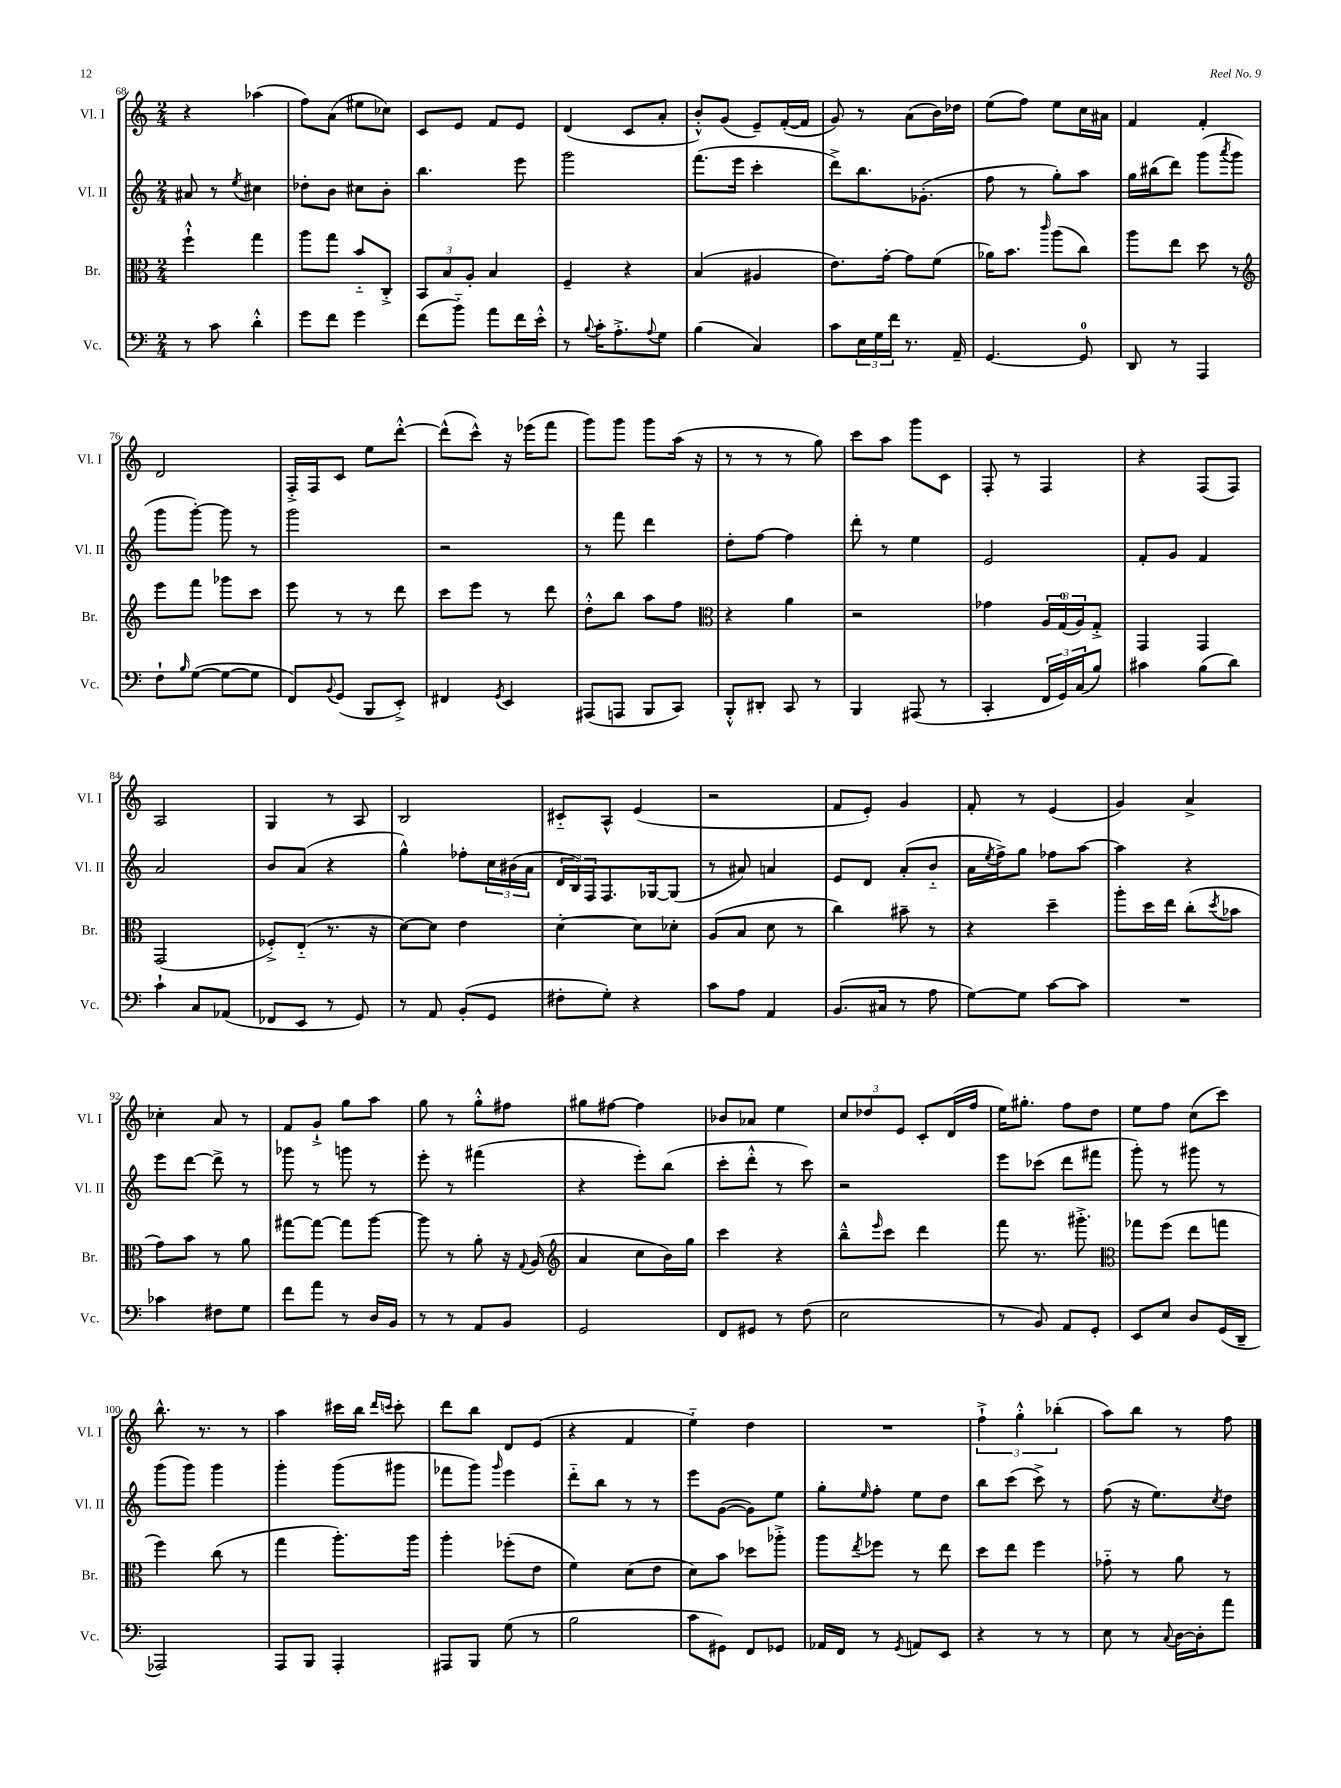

**kern	**kern	**kern	**kern
*staff4	*staff3	*staff2	*staff1
*clefF4	*clefC3	*clefG2	*clefG2
*k[]	*k[]	*k[]	*k[]
*M2/4	*M2/4	*M2/4	*M2/4
8r	4ff`^^\	8a#/	4r
8c\	.	8r	.
.	.	8qee/	.
4d'^^\	4gg\	4cc#\	(4aa-\
=	=	=	=
8g\L	8aa\L	8dd-'\L	8ff\L)
8f\J	8gg\J	8b\J	(8a\J
4g\	8b'~/L	8cc#\L	8ee#\L
.	8C'^/J	8b'\J	8cc-\J)
=	=	=	=
(8f\L	12BB/L	4.bb\	8c/L
.	12B/	.	.
8b'~\J)	.	.	8e/J
.	12A'/J	.	.
8a\L	4B/	.	8f/L
16f\L	.	8eee\	8e/J
16e'^^\JJ	.	.	.
=	=	=	=
8r	4F~/	2ggg\	(4d/
8qqB/	.	.	.
16c'\LK	.	.	.
8.A'^\	.	.	.
.	4r	.	8c/L
8qqA/	.	.	.
8G\J	.	.	8a'/J
=	=	=	=
(4B\	(4B/	(8.fff\L	8b'^^/L)
.	.	.	(8g/J
.	.	16eee\Jk	.
4C/)	4A#/	4ccc'\	8e~/L)
.	.	.	([16f'/L
.	.	.	16f/]JJ
=	=	=	=
8c\L	8.e\L)	8ddd^\L)	8g/)
24E\L	.	8.bb\	8r
24G\	.	.	.
.	[16g'\Jk	.	.
24f\JJ	.	.	.
8.r	8g\]L	.	(8a\L
.	.	(8.g-'\J	.
.	(8f\J	.	16b\L)
16AA~/	.	.	16dd-\JJ
=	=	=	=
[4.GG/	16a-\LK)	8ff\	(8ee\L
.	8.b\J	.	.
.	.	8r	8ff\J)
.	16qqccc/	.	.
.	(8aa\L	8gg'\L)	8ee\L
8GG/]	8cc\J)	8aa\J	16cc\L
.	.	.	16a#\JJ
=	=	=	=
8DD/	8aa\L	16gg\LL	4f/
.	.	(16bb#\J	.
8r	8ee\J	8ddd\J)	.
4AAA/	8dd\	(8ggg\L	4f'/
.	.	8qaaa/	.
.	8r	8ggg\J	.
=	=	=	=
*	*clefG2	*	*
8F`\L	8eee\L	8ggg\L	2d/
16qqB/	.	.	.
([8G\J	8fff\J	[8ggg'\J)	.
8G\_L	8ggg-\L	8ggg\]	.
8G\]J	8ccc\J	8r	.
=	=	=	=
8FF/L)	8eee\	2ggg\	16F'^/LL
.	.	.	16F/J
8qqBB/	.	.	.
(8GG/J	8r	.	8c/J
8BBB/L	8r	.	8ee\L
8EE'^/J)	8ddd\	.	[8ddd'^^\J
=	=	=	=
4FF#/	8ccc\L	2r	(8ddd^^\]L
.	8eee\J	.	8ccc^^\J)
8qGG/	.	.	.
4EE/	8r	.	16r
.	.	.	(16eee-\LK
.	8ddd\	.	8fff\J
=	=	=	=
(8AAA#/L	8dd'^^\L	8r	8ggg\L)
8AAA/J	8bb\J	8fff\	8ggg\J
8BBB/L	8aa\L	4ddd\	8ggg\L
8CC/J)	8ff\J	.	(16aa\Jk
.	.	.	16r
=	=	=	=
*	*clefC3	*	*
8BBB'^^/L	4r	8dd'\L	8r
8DD#'/J	.	[8ff\J	8r
8CC/	4a\	4ff\]	8r
8r	.	.	8gg\)
=	=	=	=
4BBB/	2r	8ddd'\	8ccc\L
.	.	8r	8aa\J
(8AAA#/	.	4ee\	8ggg\L
8r	.	.	8c\J
=	=	=	=
4CC'/	4g-\	2e/	8F'/
.	.	.	8r
24FF/LL	24A/LL	.	4F/
24GG/)	(24G/	.	.
(24C/J	24A/J)	.	.
8B/J)	8G'^/J	.	.
=	=	=	=
4c#\	4GG/	8f'/L	4r
.	.	8g/J	.
(8B\L	4GG/	4f/	(8F/L
8d\J)	.	.	8F/J)
=	=	=	=
4c`\	(2GG/	2a/	2A/
8C/L	.	.	.
(8AA-/J	.	.	.
=	=	=	=
8FF-/L	8F-'^/L)	8b/L	4G/
8EE/J	(8E'~/J	(8a/J	.
8r	8.r	4r	8r
8GG/)	.	.	8A/
.	16r	.	.
=	=	=	=
8r	[8d\L)	4gg^^\)	2B/
8AA/	8d\]J	.	.
(8BB'/L	4e\	8ff-'\L	.
8GG/J	.	24cc\L	.
.	.	(24b#\	.
.	.	24a\JJ	.
=	=	=	=
8F#'\L	[4d'\	24d/LL	8c#'~/L
.	.	24B/)	.
.	.	24F/J	.
8G'\J)	.	8.F/	8A^^/J
4r	8d\]L	.	(4e/
.	.	[16G-/k	.
.	8d-'\J	(8G-/]J	.
=	=	=	=
8c\L	(8A/L	8r	2r
8A\J	8B/J	8a#/)	.
4AA/	8d\	4a/	.
.	8r	.	.
=	=	=	=
(8.BB/L	4cc\)	8e/L	8f/L
.	.	8d/J	8e'/J)
16C#/Jk	.	.	.
8r	8b#~\	(8a'/L	4g/
8A\	8r	8b'~/J	.
=	=	=	=
[8G\L)	4r	16a\LL	8f'/
.	.	8qee/	.
.	.	16ff^\J)	.
8G\]J	.	8gg\J	8r
[8c\L	4dd~\	8ff-\L	(4e/
8c\]J	.	[8aa\J	.
=	=	=	=
2r	8aa'\L	4aa\]	4g/)
.	16dd\L	.	.
.	16ee\JJ	.	.
.	(8cc'\L	4r	4a^/
.	8qdd/	.	.
.	8b-\J	.	.
=	=	=	=
4c-\	8g\L)	8eee\L	4cc-'\
.	8b\J	[8ddd\J	.
8F#\L	8r	8ddd^\]	8a/
8G\J	8a\	8r	8r
=	=	=	=
8f\L	[8gg#\L	8ggg-\	8f/L
8a\J	8gg#\_J	8r	8g`^/J
8r	8gg#\]L	8ggg\	8gg\L
16D/LL	[8aa\J	8r	8aa\J
16BB/JJ	.	.	.
=	=	=	=
8r	8aa\]	8eee'\	8gg\
8r	8r	8r	8r
8AA/L	8a'\	(4fff#\	8gg'^^\L
8BB/J	16r	.	8ff#\J
.	8qqG/	.	.
.	(16A/	.	.
=	=	=	=
*	*clefG2	*	*
2GG/	4a/	4r	8gg#\L
.	.	.	[8ff#\J
.	8cc\L	8eee'\L)	4ff#\]
.	16b\L)	(8bb\J	.
.	16gg\JJ	.	.
=	=	=	=
8FF/L	4ccc\	8ccc'\L	8b-/L
8GG#/J	.	8ddd'^^\J	8a-/J
8r	4r	8r	4ee\
(8F\	.	8ccc\)	.
=	=	=	=
2E\	8bb~^^\L	2r	12cc/L
.	.	.	12dd-/
.	16qqeee/	.	.
.	8ccc\J	.	.
.	.	.	12e/J
.	4ddd\	.	8c'/L
.	.	.	(16d/L
.	.	.	16ff/JJ
=	=	=	=
8r	8fff\	8eee\L	16ee\LK)
.	.	.	8.gg#'\J
8BB/)	8.r	(8ccc-\J	.
8AA/L	.	8ddd\L	8ff\L
.	8.ggg#'^\	.	.
8GG'/J	.	8fff#\J	8dd\J
=	=	=	=
*	*clefC3	*	*
8EE/L	8gg-\L	8ggg'\)	8ee\L
8E/J	(8ff\J	8r	8ff\J
8D/L	8ee\L	8ggg#\	(8cc\L
(16GG/L	8gg\J	8r	8ccc\J)
16DD~/JJ	.	.	.
=	=	=	=
2AAA-/)	4ff\)	(8ggg\L	8.bb^^\
.	.	8ggg\J)	.
.	.	.	8.r
.	(8cc\	4ggg\	.
.	8r	.	8r
=	=	=	=
8AAA/L	4gg\	4ggg'\	4aa\
8BBB/J	.	.	.
4AAA'/	8.aa'\L)	(8ggg\L	16ccc#\LL
.	.	.	16bb\JJ
.	.	.	16qqddd/LL
.	.	.	16qqccc/JJ
.	.	8ggg#\J	8ccc'\
.	16aa\Jk	.	.
=	=	=	=
8AAA#/L	4aa'\	8fff-\L	8ddd\L
8BBB/J	.	8ggg\J)	8bb\J
.	.	16qqggg/	.
(8G\	(8ff-'\L	4eee\	8d/L
8r	8e\J	.	(8e/J
=	=	=	=
2B\	4f\)	8ddd'~\L	4r
.	.	8bb\J	.
.	(8d\L	8r	4f/
.	8e\J	8r	.
=	=	=	=
8c\L	8d\L)	8eee\L	4ee'~\)
8GG#\J)	8b\J	([8g\J	.
8FF/L	8dd-\L	8g\]L)	4dd\
8GG-/J	8aa-'^\J	8ee\J	.
=	=	=	=
16AA-/LL	8aa\L	8gg'\L	2r
16FF/JJ	.	.	.
.	8qee/	16qqee/	.
8r	8ff-\J	8ff'\J	.
8qGG/	.	.	.
8AA/L	8r	8ee\L	.
8EE/J	8ee\	8dd\J	.
=	=	=	=
4r	8dd\L	8bb\L	6ff`^\
.	8ee\J	(8ccc\J	.
.	.	.	6gg'^^\
8r	4ff\	8ccc^\)	.
.	.	.	(6bb-'\
8r	.	8r	.
=	=	=	=
8E\	8g-'~\	(8ff\	8aa\L)
8r	8r	16r	8bb\J
.	.	8.ee\L)	.
8qqC/	.	.	.
[16D\LL	8a\	.	8r
16D'\]J	.	.	.
.	.	8qcc/	.
8a\J	8r	8dd\J	8ff\
==	==	==	==
*-	*-	*-	*-
